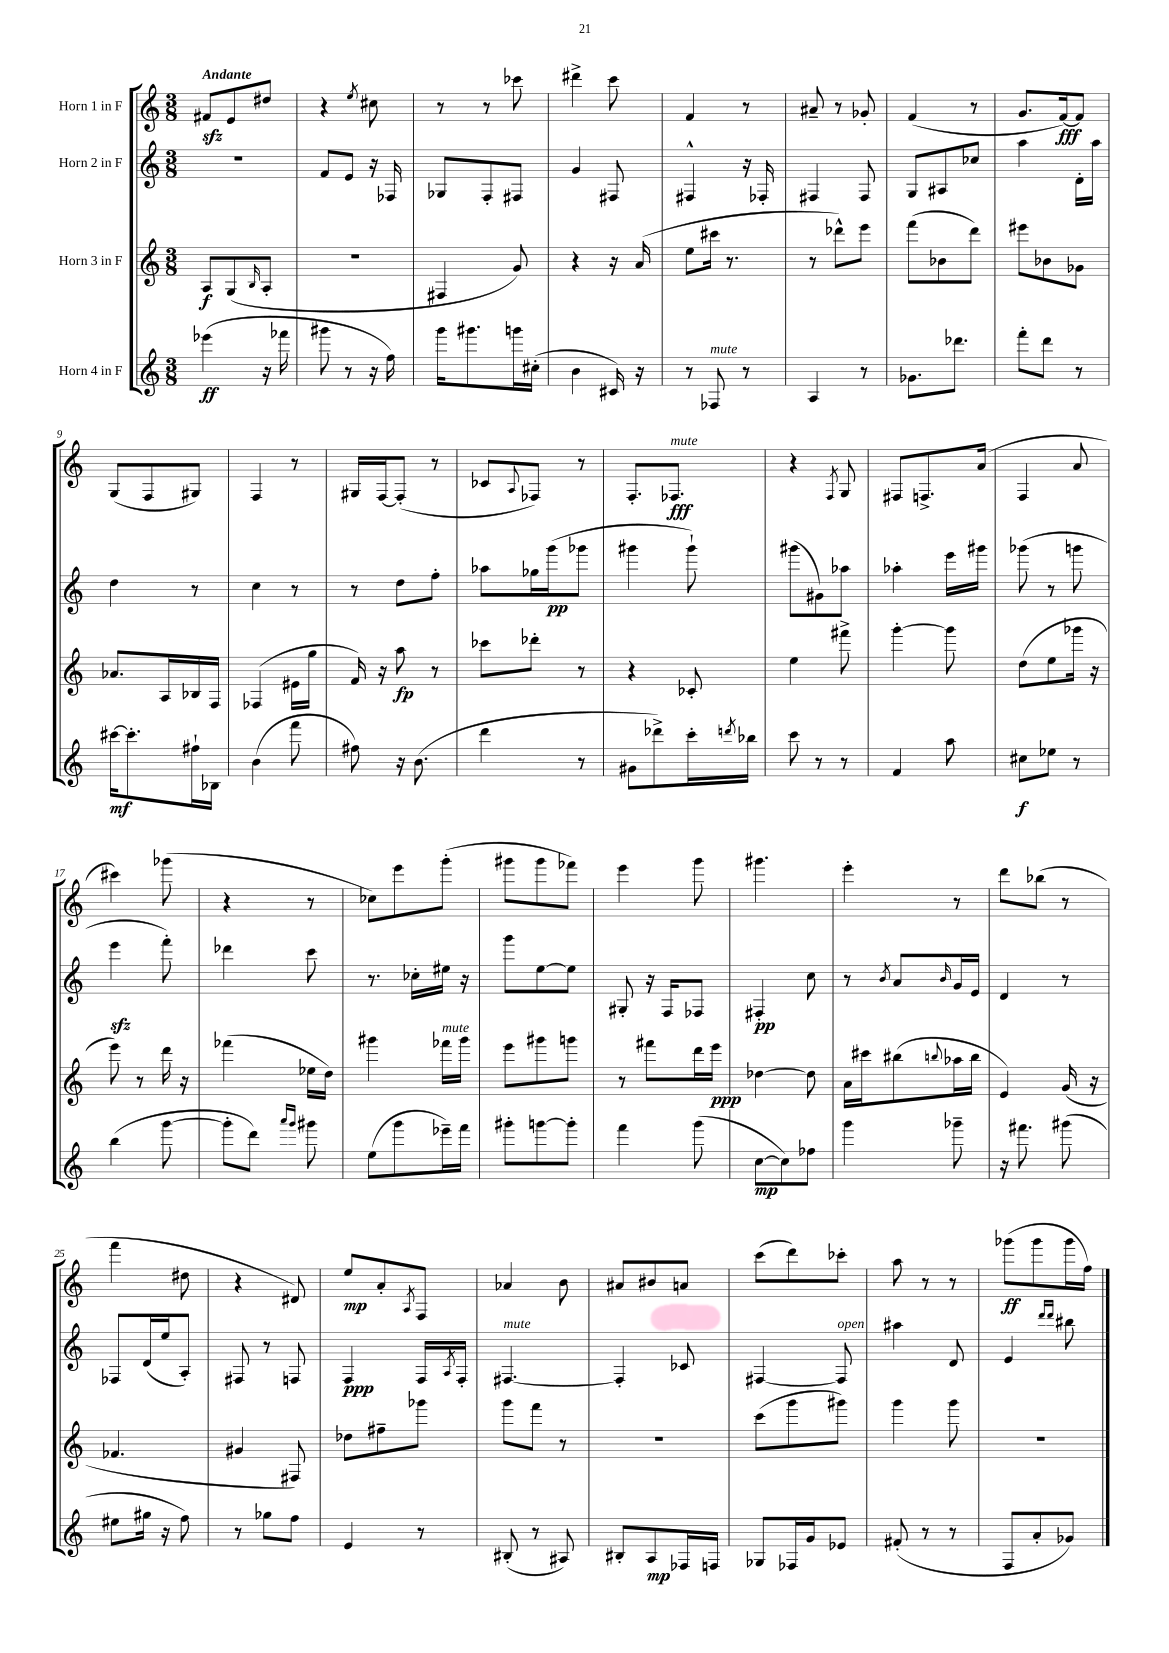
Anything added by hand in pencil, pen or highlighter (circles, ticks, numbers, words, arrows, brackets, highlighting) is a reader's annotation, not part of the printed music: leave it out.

**kern	**dynam	**kern	**dynam	**kern	**dynam	**kern	**dynam
*part4	*part4	*part3	*part3	*part2	*part2	*part1	*part1
*staff4	*staff4	*staff3	*staff3	*staff2	*staff2	*staff1	*staff1
*I"Horn 4 in F	*	*I"Horn 3 in F	*	*I"Horn 2 in F	*	*I"Horn 1 in F	*
*clefG2	*	*clefG2	*	*clefG2	*	*clefG2	*
*k[]	*	*k[]	*	*k[]	*	*k[]	*
*M3/8	*	*M3/8	*	*M3/8	*	*M3/8	*
=1	=1	=1	=1	=1	=1	=1	=1
!	!	!	!	!	!	!LO:TX:a:B:t=Andante	!
(4eee-X\	ff	8A/L	f	4.r	.	8f#Xzz/L	.
.	.	(8G/	.	.	.	8e/	.
.	.	16qqB/	.	.	.	.	.
16r	.	8A'/J	.	.	.	8dd#X/J	.
16fff-X\	.	.	.	.	.	.	.
=2	=2	=2	=2	=2	=2	=2	=2
8ggg#X\	.	4.r	.	8f/L	.	4r	.
8r	.	.	.	8e/J	.	.	.
.	.	.	.	.	.	8qee/	.
16r	.	.	.	16r	.	8cc#X\	.
16ff\)	.	.	.	16F-X/	.	.	.
=3	=3	=3	=3	=3	=3	=3	=3
16ggg\KL	.	4F#X/	.	8G-X/L	.	8r	.
8.ggg#X\	.	.	.	.	.	.	.
.	.	.	.	8F'/	.	8r	.
16gggn\L	.	8g/)	.	8F#X/J	.	8ccc-X\	.
(16cc#X'\JJ	.	.	.	.	.	.	.
=4	=4	=4	=4	=4	=4	=4	=4
4b\	.	4r	.	4g/	.	4ddd#X^\	.
16c#X/)	.	16r	.	8F#X/	.	8ccc\	.
16r	.	(16a/	.	.	.	.	.
=5	=5	=5	=5	=5	=5	=5	=5
8r	.	8ee\L	.	4F#X^^/	.	4f/	.
!LO:TX:a:i:t=mute	!	!	!	!	!	!	!
8F-X/	.	16ccc#X\Jk	.	.	.	.	.
.	.	8.r	.	.	.	.	.
8r	.	.	.	16r	.	8r	.
.	.	.	.	16F-X'/	.	.	.
=6	=6	=6	=6	=6	=6	=6	=6
4A/	.	8r	.	4F#X/	.	8a#X~/	.
.	.	8ddd-X^^\L)	.	.	.	8r	.
8r	.	8eee\J	.	8F#/	.	8g-X'/	.
=7	=7	=7	=7	=7	=7	=7	=7
8.g-X\L	.	(8fff\L	.	8G/L	.	(4f/	.
.	.	8b-X\	.	8A#X/	.	.	.
8.ddd-X\J	.	.	.	.	.	.	.
.	.	8ddd\J)	.	8cc-X/J	.	8r	.
=8	=8	=8	=8	=8	=8	=8	=8
8fff'\L	.	8eee#X\L	.	4aa\	.	8.g/L	.
8ddd\J	.	8b-X\	.	.	.	.	.
.	.	.	.	.	.	[16f/k)	fff
8r	.	8g-X\J	.	16d'\LL	.	8f/J]	.
.	.	.	.	16aa\JJ	.	.	.
!!LO:LB:g=z
=9	=9	=9	=9	=9	=9	=9	=9
[16ccc#X\KL	mf	8.a-X/L	.	4dd\	.	(8G/L	.
8.ccc#'\]	.	.	.	.	.	.	.
.	.	.	.	.	.	8F/	.
.	.	16A/L	.	.	.	.	.
16ff#X`\L	.	16B-X/	.	8r	.	8G#X/J)	.
16B-X\JJ	.	16F/JJ	.	.	.	.	.
=10	=10	=10	=10	=10	=10	=10	=10
(4b\	.	(4F-X/	.	4cc\	.	4F/	.
8fff\	.	16e#X\LL	.	8r	.	8r	.
.	.	16gg\JJ	.	.	.	.	.
=11	=11	=11	=11	=11	=11	=11	=11
8ff#X\)	.	16f/)	.	8r	.	16G#X/LL	.
.	.	16r	.	.	.	[16F/J	.
16r	.	8aa\	fp	8dd\L	.	(8F'/J]	.
(8.b\	.	.	.	.	.	.	.
.	.	8r	.	8ff'\J	.	8r	.
=12	=12	=12	=12	=12	=12	=12	=12
4ddd\	.	8ccc-X\L	.	8aa-X\L	.	8c-X/L	.
.	.	.	.	.	.	8qqA/	.
.	.	8ddd-X'\J	.	16gg-X\L	.	8F-X/J)	.
.	.	.	.	(16ggg\J	pp	.	.
8r	.	8r	.	8ggg-X\J	.	8r	.
=13	=13	=13	=13	=13	=13	=13	=13
8g#X\L	.	4r	.	4ggg#X\	.	8.F'/L	.
8ddd-X^\)	.	.	.	.	.	.	.
!	!	!	!	!	!	!LO:TX:a:i:t=mute	!
.	.	.	.	.	.	8.F-X/J	fff
16ccc'\L	.	8c-X'/	.	8ggg#`\)	.	.	.
8qdddn/	.	.	.	.	.	.	.
16bb-X\JJ	.	.	.	.	.	.	.
=14	=14	=14	=14	=14	=14	=14	=14
8ccc\	.	4ee\	.	(8ggg#X\L	.	4r	.
8r	.	.	.	8g#X\)	.	.	.
.	.	.	.	.	.	8qF/	.
8r	.	8fff#X^\	.	8aa-X\J	.	8G/	.
=15	=15	=15	=15	=15	=15	=15	=15
4f/	.	[4ggg'\	.	4aa-X'\	.	8F#X/L	.
.	.	.	.	.	.	8.Fn^/	.
8aa\	.	8ggg\]	.	16eee\LL	.	.	.
.	.	.	.	16ggg#X\JJ	.	(16a/Jk	.
=16	=16	=16	=16	=16	=16	=16	=16
8cc#X\L	f	(8dd\L	.	(8ggg-X\	.	4F/	.
8ee-X\J	.	8ee\	.	8r	.	.	.
8r	.	16ggg-X\Jk	.	8gggn\	.	8a/	.
.	.	16r	.	.	.	.	.
!!LO:LB:g=z
=17	=17	=17	=17	=17	=17	=17	=17
(4bb\	.	8eee\)	.	4eeezz\	.	4ccc#X\)	.
.	.	8r	.	.	.	.	.
[8ggg\	.	16ddd\	.	8fff'\)	.	(8ggg-X\	.
.	.	16r	.	.	.	.	.
=18	=18	=18	=18	=18	=18	=18	=18
8ggg'\L]	.	(4fff-X\	.	4ddd-X\	.	4r	.
8ddd\J)	.	.	.	.	.	.	.
16qqaaa/LL	.	.	.	.	.	.	.
16qqggg/JJ	.	.	.	.	.	.	.
8ggg#X\	.	16ee-X\LL	.	8ccc\	.	8r	.
.	.	16dd\JJ)	.	.	.	.	.
=19	=19	=19	=19	=19	=19	=19	=19
(8ee\L	.	4ggg#X\	.	8.r	.	8cc-X\L)	.
8ggg\	.	.	.	.	.	8eee\	.
.	.	.	.	16cc-X'\LL	.	.	.
!	!	!LO:TX:a:i:t=mute	!	!	!	!	!
16eee-X~\L)	.	16fff-X\LL	.	16ee#X\JJ	.	(8ggg'\J	.
16fff\JJ	.	16ggg#\JJ	.	16r	.	.	.
=20	=20	=20	=20	=20	=20	=20	=20
8ggg#X'\L	.	8eee\L	.	8ggg\L	.	8ggg#X\L	.
[8gggn\	.	8ggg#X\	.	[8ee\	.	8ggg#\	.
8ggg'\J]	.	8gggn\J	.	8ee\J]	.	8fff-X\J)	.
=21	=21	=21	=21	=21	=21	=21	=21
4fff\	.	8r	.	8G#X'/	.	4eee\	.
.	.	8fff#X\L	.	16r	.	.	.
.	.	.	.	16F/KL	.	.	.
(8ggg\	.	16ddd\L	.	8F-X/J	.	8ggg\	.
.	.	16eee\JJ	ppp	.	.	.	.
=22	=22	=22	=22	=22	=22	=22	=22
[8cc\L	mp	[4dd-X\	.	4F#X'/	pp	4.ggg#X\	.
8cc\])	.	.	.	.	.	.	.
8ff-X\J	.	8dd-\]	.	8cc\	.	.	.
=23	=23	=23	=23	=23	=23	=23	=23
4ggg\	.	16a\LL	.	8r	.	4eee'\	.
.	.	16ccc#X\J	.	.	.	.	.
.	.	.	.	8qb/	.	.	.
.	.	(8bb#X\	.	8a/L	.	.	.
.	.	8qqbbn/	.	16qqb/	.	.	.
8ggg-X~\	.	16aa-X\L	.	16g/L	.	8r	.
.	.	16bb\JJ	.	16e/JJ	.	.	.
=24	=24	=24	=24	=24	=24	=24	=24
16r	.	4e/)	.	4d/	.	8ddd\L	.
8.fff#X\	.	.	.	.	.	.	.
.	.	.	.	.	.	(8bb-X\J	.
(8ggg#X\	.	(16g/	.	8r	.	8r	.
.	.	16r	.	.	.	.	.
!!LO:LB:g=z
=25	=25	=25	=25	=25	=25	=25	=25
8ee#X\L	.	4.f-X/	.	8F-X/L	.	4fff\	.
16gg#X\Jk	.	.	.	(16d/L	.	.	.
16r	.	.	.	16ee/J	.	.	.
8ff\)	.	.	.	8A'/J)	.	8dd#X\	.
=26	=26	=26	=26	=26	=26	=26	=26
8r	.	4g#X/	.	8F#X/	.	4r	.
8gg-X\L	.	.	.	8r	.	.	.
8ff\J	.	8F#X/)	.	8Fn/	.	8d#X/)	.
=27	=27	=27	=27	=27	=27	=27	=27
4e/	.	8dd-X\L	.	4F/	ppp	8ee/L	mp
.	.	8ff#X~\	.	.	.	8a'/	.
.	.	.	.	.	.	8qA/	.
8r	.	8ggg-X\J	.	16F/LL	.	8F/J	.
.	.	.	.	8qA/	.	.	.
.	.	.	.	16F'/JJ	.	.	.
=28	=28	=28	=28	=28	=28	=28	=28
!	!	!	!	!LO:TX:a:i:t=mute	!	!	!
(8B#X'/	.	8ggg\L	.	[4.F#X/	.	4a-X/	.
8r	.	8fff\J	.	.	.	.	.
8A#X/)	.	8r	.	.	.	8b\	.
=29	=29	=29	=29	=29	=29	=29	=29
8B#X'/L	.	4.r	.	4F#'/]	.	8a#X/L	.
8A/	mp	.	.	.	.	8b#X/	.
16F-X/L	.	.	.	8c-X/	.	8an/J	.
16Fn/JJ	.	.	.	.	.	.	.
=30	=30	=30	=30	=30	=30	=30	=30
8G-X/L	.	(8ccc\L	.	[4F#X/	.	(8ccc\L	.
16F-X/L	.	8ggg\	.	.	.	8ddd\)	.
16g/J	.	.	.	.	.	.	.
!	!	!	!	!LO:TX:a:i:t=open	!	!	!
8e-X/J	.	8ggg#X\J)	.	8F#/]	.	8ccc-X'\J	.
=31	=31	=31	=31	=31	=31	=31	=31
(8f#X'/	.	4ggg\	.	4aa#X\	.	8aa\	.
8r	.	.	.	.	.	8r	.
8r	.	8ggg\	.	8d/	.	8r	.
=32	=32	=32	=32	=32	=32	=32	=32
8F/L	.	4.r	.	4e/	.	(8ggg-X\L	ff
8a'/	.	.	.	.	.	8ggg-\	.
.	.	.	.	16qqddd/LL	.	.	.
.	.	.	.	16qqddd/JJ	.	.	.
8g-X/J)	.	.	.	8bb#X\	.	16ggg-\L	.
.	.	.	.	.	.	16ff\JJ)	.
==	==	==	==	==	==	==	==
*-	*-	*-	*-	*-	*-	*-	*-
